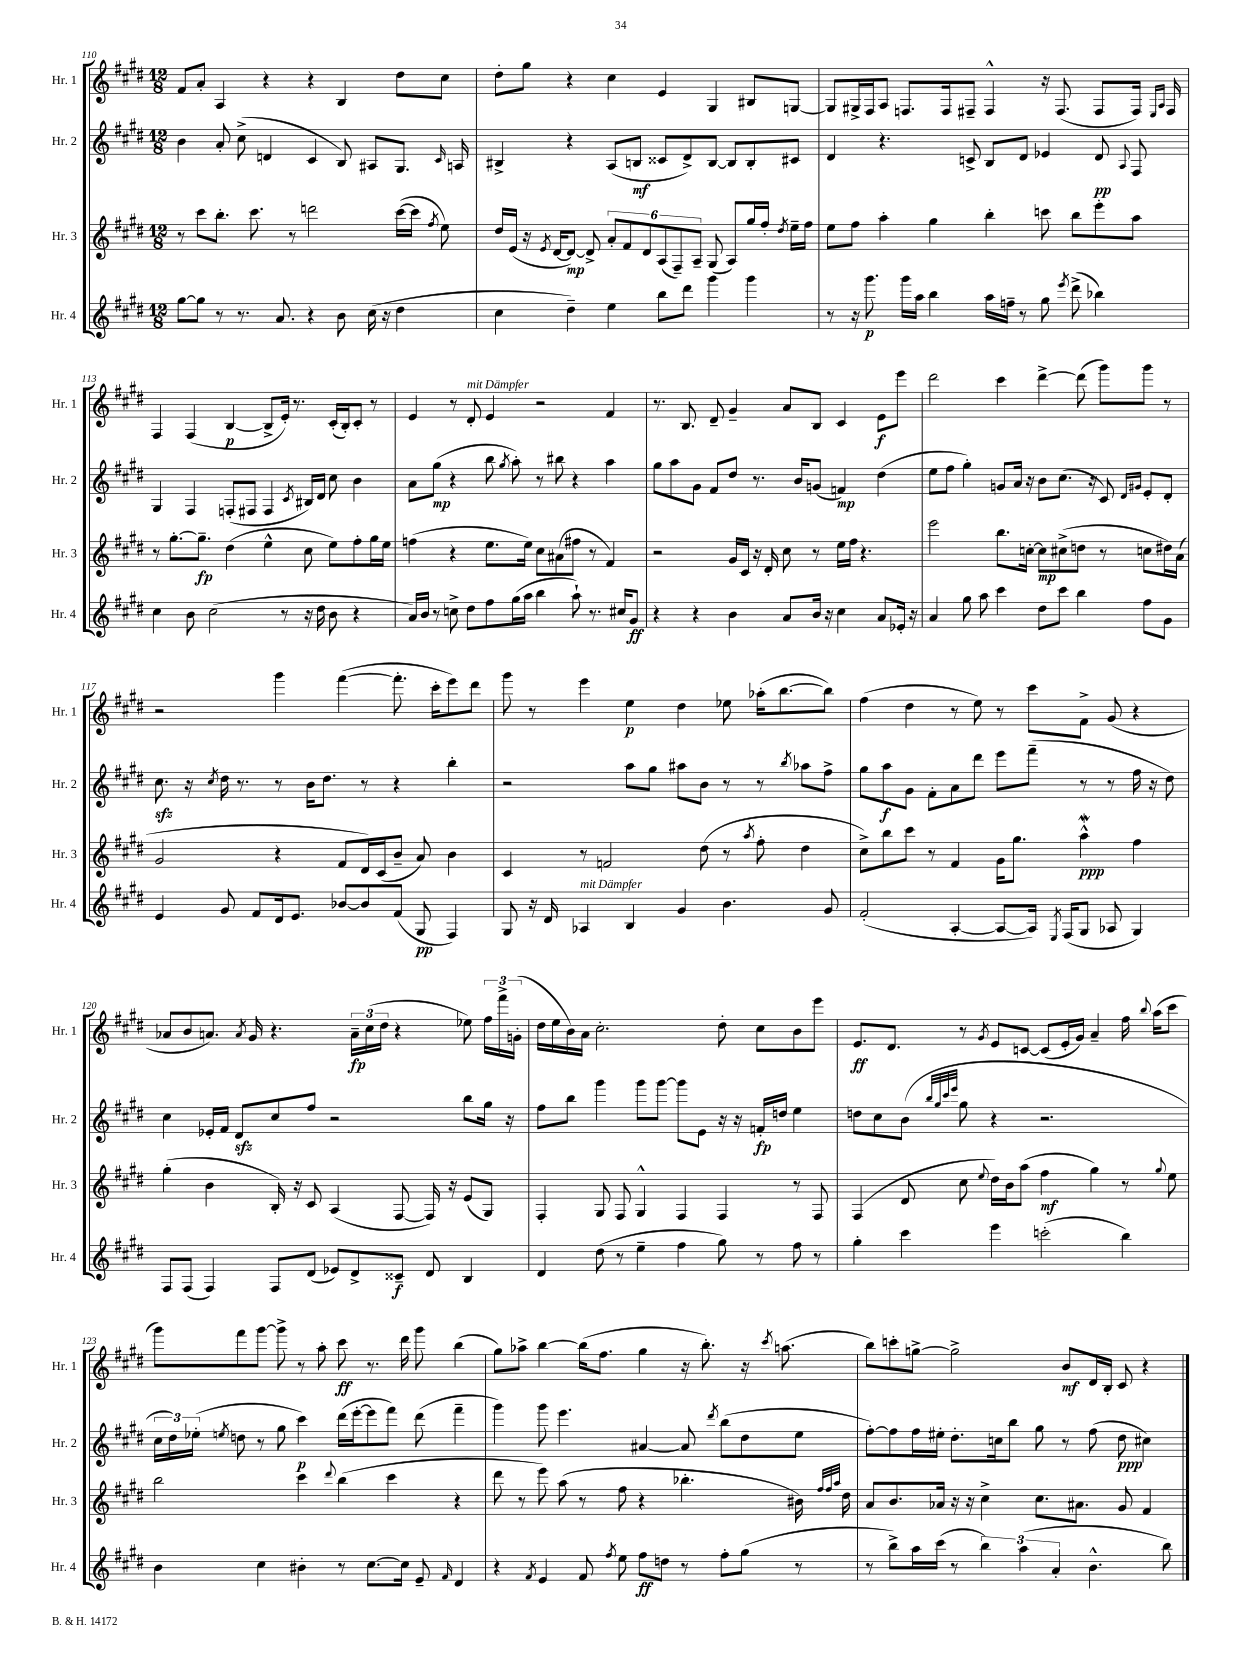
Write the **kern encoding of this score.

**kern	**kern	**kern	**kern
*staff4	*staff3	*staff2	*staff1
*clefG2	*clefG2	*clefG2	*clefG2
*k[f#c#g#d#]	*k[f#c#g#d#]	*k[f#c#g#d#]	*k[f#c#g#d#]
*M12/8	*M12/8	*M12/8	*M12/8
[8gg#	8r	4b	8f#
8gg#]	8ccc#	.	8a'
8r	8.bb'	8a'	4A
8.r	.	(8cc#^	.
.	8.ccc#	.	.
.	.	4d	4r
8.a	.	.	.
.	8r	.	.
4r	2ddd	4c#	4r
8b	.	8B)	4B
(16cc#	.	8A#	.
16r	.	.	.
4dd#	([16ccc#	8.G#	8dd#
.	16ccc#]	.	.
.	8qff#	.	.
.	8ee)	.	8cc#
.	.	16qqc#	.
.	.	16A	.
=	=	=	=
4cc#	16dd#	4B#^	8dd#'
.	(16e	.	.
.	16r	.	8gg#
.	8qe	.	.
.	[16d#	.	.
4dd#~)	8d#_)	4r	4r
.	8d#^]	.	.
4ee	12a'	(8A	4cc#
.	12f#	.	.
.	.	8B	.
.	12d#	.	.
8bb	(12A	8c##	4e
.	12F#~)	.	.
8ddd#	.	8d#^)	.
.	12A~	.	.
4ggg#	(8G#	[8B	4G#
.	8A)	8B]	.
4ggg#	16gg#	8B'	8B#
.	16ff#'	.	.
.	8qdd#	.	.
.	16ee~	8c#	[8G
.	16ff#	.	.
=	=	=	=
8r	8ee	4d#	8G]
16r	8ff#	.	16G#^
8.ggg#	.	.	16F#
.	4aa'	4.r	8A
16ggg#	.	.	8.F
16aa	.	.	.
4bb	4gg#	.	.
.	.	.	16F
.	.	8c^	8F#~
16aa	4bb'	8B	4F#^^
16ff~	.	.	.
8r	.	8d#	.
8gg#	8ccc	4e-	16r
.	.	.	(8.F#
8qeee	.	.	.
(8ddd#^	8bb	.	.
4bb-)	8eee'	8d#	8F#
.	.	8qqA	.
.	8aa	8F#	16F#)
.	.	.	16qqE
.	.	.	16qqA
.	.	.	16F#
=	=	=	=
4cc#	8r	4G#	4F#
.	[8.gg#'	.	.
8b	.	4F#	(4F#
.	8.gg#~]	.	.
(2cc#	.	.	.
.	(4dd#	(8F'	[4B
.	.	8F#	.
.	4ee^^	4F#	8B^]
8r	.	.	16e')
.	.	.	8.r
.	.	8qc#	.
16r	8cc#	16B#)	.
16dd#	.	16d#	.
8b	8ee)	8cc#	(16c#'
.	.	.	16B')
4r	8ff#'	4b	8c#'
.	16gg#	.	8r
.	16ee	.	.
=	=	=	=
16a)	(4ff	8a	4e
16b	.	.	.
8r	.	(8gg#	.
8cc^	4r	4r	8r
8dd#	.	.	8d#'
8ff#	8.ee	8bb	4e
.	.	8qgg#	.
(16gg#	.	8aa')	.
16aa	16ee)	.	.
4bb	8cc#	8r	2r
.	(8a#	8bb#	.
8aa`)	8ff#	4r	.
8.r	8r	.	.
.	4f#)	4aa	4f#
16cc#	.	.	.
8g#	.	.	.
=	=	=	=
4r	2r	8gg#	8.r
.	.	8aa	.
.	.	.	8.B
4r	.	8g#	.
.	.	8f#	8d#~
4b	16g#	8dd#	4g#~
.	16c#	.	.
.	16r	8.r	.
.	16d#'	.	.
8a	8cc#	.	8a
.	.	16b	.
16b	8r	(8g	8B
16r	.	.	.
4cc#	16ee	4f)	4c#
.	16ff#	.	.
.	4.r	.	.
8a	.	(4dd#	8e
16e-'	.	.	8eee
16r	.	.	.
=	=	=	=
4a	2eee	8ee	2ddd#
.	.	8ff#	.
8gg#	.	4gg#')	.
8aa	.	.	.
4ccc#	8.bb	8g	4ccc#
.	.	16a	.
.	[16cc'	16r	.
8dd#	8cc]	8b	[4ddd#^
8ccc#	(8cc#^	(8.cc#	.
4bb	8dd	.	(8ddd#]
.	.	16r	.
.	8r	8c#)	8ggg#)
.	.	16qqd#	.
.	.	16qqg#	.
8ff#	8cc	8e'	8ggg#
8g#	16dd#)	8d#'	8r
.	(16a	.	.
=	=	=	=
4e	2g#	8.cc#	2r
.	.	16r	.
.	.	8qcc#	.
8g#	.	16dd#	.
.	.	8.r	.
8f#	.	.	.
16d#	4r	8r	4ggg#
8.e	.	.	.
.	.	16b	.
.	.	8.dd#	.
[8b-	8f#	.	([4fff#
8b-]	16d#)	8r	.
.	(16c#	.	.
(8f#	8b~	4r	8.fff#']
8G#	8a)	.	.
.	.	.	16ccc#'
4F#)	4b	4bb'	8eee)
.	.	.	8ddd#
=	=	=	=
8G#	4c#	2r	8ggg#
16r	.	.	8r
16d#	.	.	.
4A-	8r	.	4eee
.	2f	.	.
4B	.	8aa	4ee
.	.	8gg#	.
4g#	.	8aa#	4dd#
.	(8dd#	8b	.
4.b	8r	8r	8ee-
.	8qaa	.	.
.	8ff#'	8r	(16aa-'
.	.	.	[8.bb
.	.	8qbb	.
.	4dd#	8aa-	.
8g#	.	8ff#^	8bb])
=	=	=	=
(2f#'	8cc#^)	8gg#	(4ff#
.	8bb	8aa	.
.	8ccc#	8g#	4dd#
.	8r	8f#'	.
[4A'	4f#	8a	8r
.	.	8ddd#	8ee)
8A_	16g#	8eee	8r
.	8.gg#	.	.
16A])	.	(8fff#~	8ccc#
8qE	.	.	.
(16F#	.	.	.
8G#	4aa^^	8r	8f#^
8A-	.	8r	(8g#
4G#)	4ff#	16ff#	4r
.	.	16r	.
.	.	8dd#)	.
=	=	=	=
8F#	(4gg#'	4cc#	8a-
(8F#	.	.	8b
4F#)	4b	16e-'	8.a)
.	.	16f#	.
.	.	8d#	.
.	.	.	8qa
.	.	.	16g#
8F#	16B')	8cc#	4.r
.	16r	.	.
(8d#	8c#	8ff#	.
8e-)	(4A	2r	.
8d#^	.	.	24a~
.	.	.	(24cc#
.	.	.	24dd#
8c##~	[8F#	.	4r
8d#	16F#])	.	.
.	16r	.	.
4B	(8e	8bb	8ee-)
.	8G#)	16gg#	24ff#
.	.	.	24fff#^
.	.	16r	.
.	.	.	(24g'
=	=	=	=
4d#	4F#'	8ff#	16dd#
.	.	.	16ee
.	.	8bb	16b)
.	.	.	16a
(8dd#	8G#	4ggg#	2.cc#'
8r	8F#	.	.
4ee~	4G#^^	8ggg#	.
.	.	[8ggg#	.
4ff#	4F#	8ggg#]	.
.	.	8e	.
8gg#)	4F#	16r	8dd#'
.	.	16r	.
8r	.	16f'	8cc#
.	.	16dd	.
8ff#	8r	4ee	8b
8r	8F#	.	8eee
=	=	=	=
4gg#'	(4F#	8dd	8.e
.	.	8cc#	.
.	.	.	8.d#
4ccc#	8d#	(8b	.
.	.	32qqbb	.
.	.	32qqgg#	.
.	.	32qqccc#	.
.	.	32qqeee	.
.	8cc#	8gg#	8r
.	8qqee	.	8qg#
4eee	16dd#)	4r	8e
.	16b	.	.
.	(8aa	.	[8c
(2ccc'	4ff#	2.r	(8c]
.	.	.	16e'
.	.	.	16g#)
.	4gg#)	.	4a~
4bb)	8r	.	16ff#
.	.	.	8qqbb
.	.	.	(16aa
.	8qqgg#	.	.
.	8ee	.	8ccc#
=	=	=	=
4b	2bb	24cc#	8ggg#)
.	.	24dd#)	.
.	.	(24ee-'	.
.	.	8qee	.
.	.	8dd	8fff#
4cc#	.	8r	[8ggg#
.	.	8gg#	8ggg#^]
4b#'	4ccc#	4ccc#)	8r
.	.	.	8aa'
.	8qqddd#	.	.
8r	(4bb	(16ddd#	8ccc#
.	.	[16eee'	.
[8.cc#	.	8eee]	8.r
.	4ccc#	8fff#)	.
16cc#]	.	.	16ddd#
8e~	.	(8ddd#	8ggg#
16qqf#	.	.	.
4d#	4r	4fff#~	(4bb
=	=	=	=
4r	8ddd#	4ggg#)	8gg#)
.	8r	.	8aa-^
8qf#	.	.	.
4e	8eee)	8ggg#	[4bb
.	(8aa	4.eee	.
8f#	8r	.	(16bb]
.	.	.	8.ff#
8qff#	.	.	.
8ee	8ff#	.	.
8ff#	4r	[4a#	4gg#
8dd	.	.	.
8r	4.bb-'	8a#]	16r
.	.	.	8.bb')
.	.	8qddd#	.
8ff#'	.	(8bb	.
(8gg#	.	8dd#	16r
.	.	.	8qccc#
.	.	.	(8.aa
8r	16b#)	8ee	.
.	32qqff#	.	.
.	32qqff#	.	.
.	32qqaa	.	.
.	16dd#	.	.
=	=	=	=
8r	8a	[8ff#')	8bb)
8bb^)	8.b	8ff#]	8ccc'
16aa	.	16ff#	[8gg^
(16ccc#	16a-	16ee#'	.
8r	16r	8.dd#'	2gg^]
.	16r	.	.
6bb)	4cc#^	.	.
.	.	16cc	.
.	.	8bb	.
(6aa	.	.	.
.	8.cc#	8gg#	.
6a'	.	.	.
.	.	8r	8b
.	8.a#	.	.
4.b^^	.	(8ff#	16d#
.	.	.	16B'
.	8g#	8dd#	8c#
.	4f#	4cc#)	4r
8bb)	.	.	.
==	==	==	==
*-	*-	*-	*-
